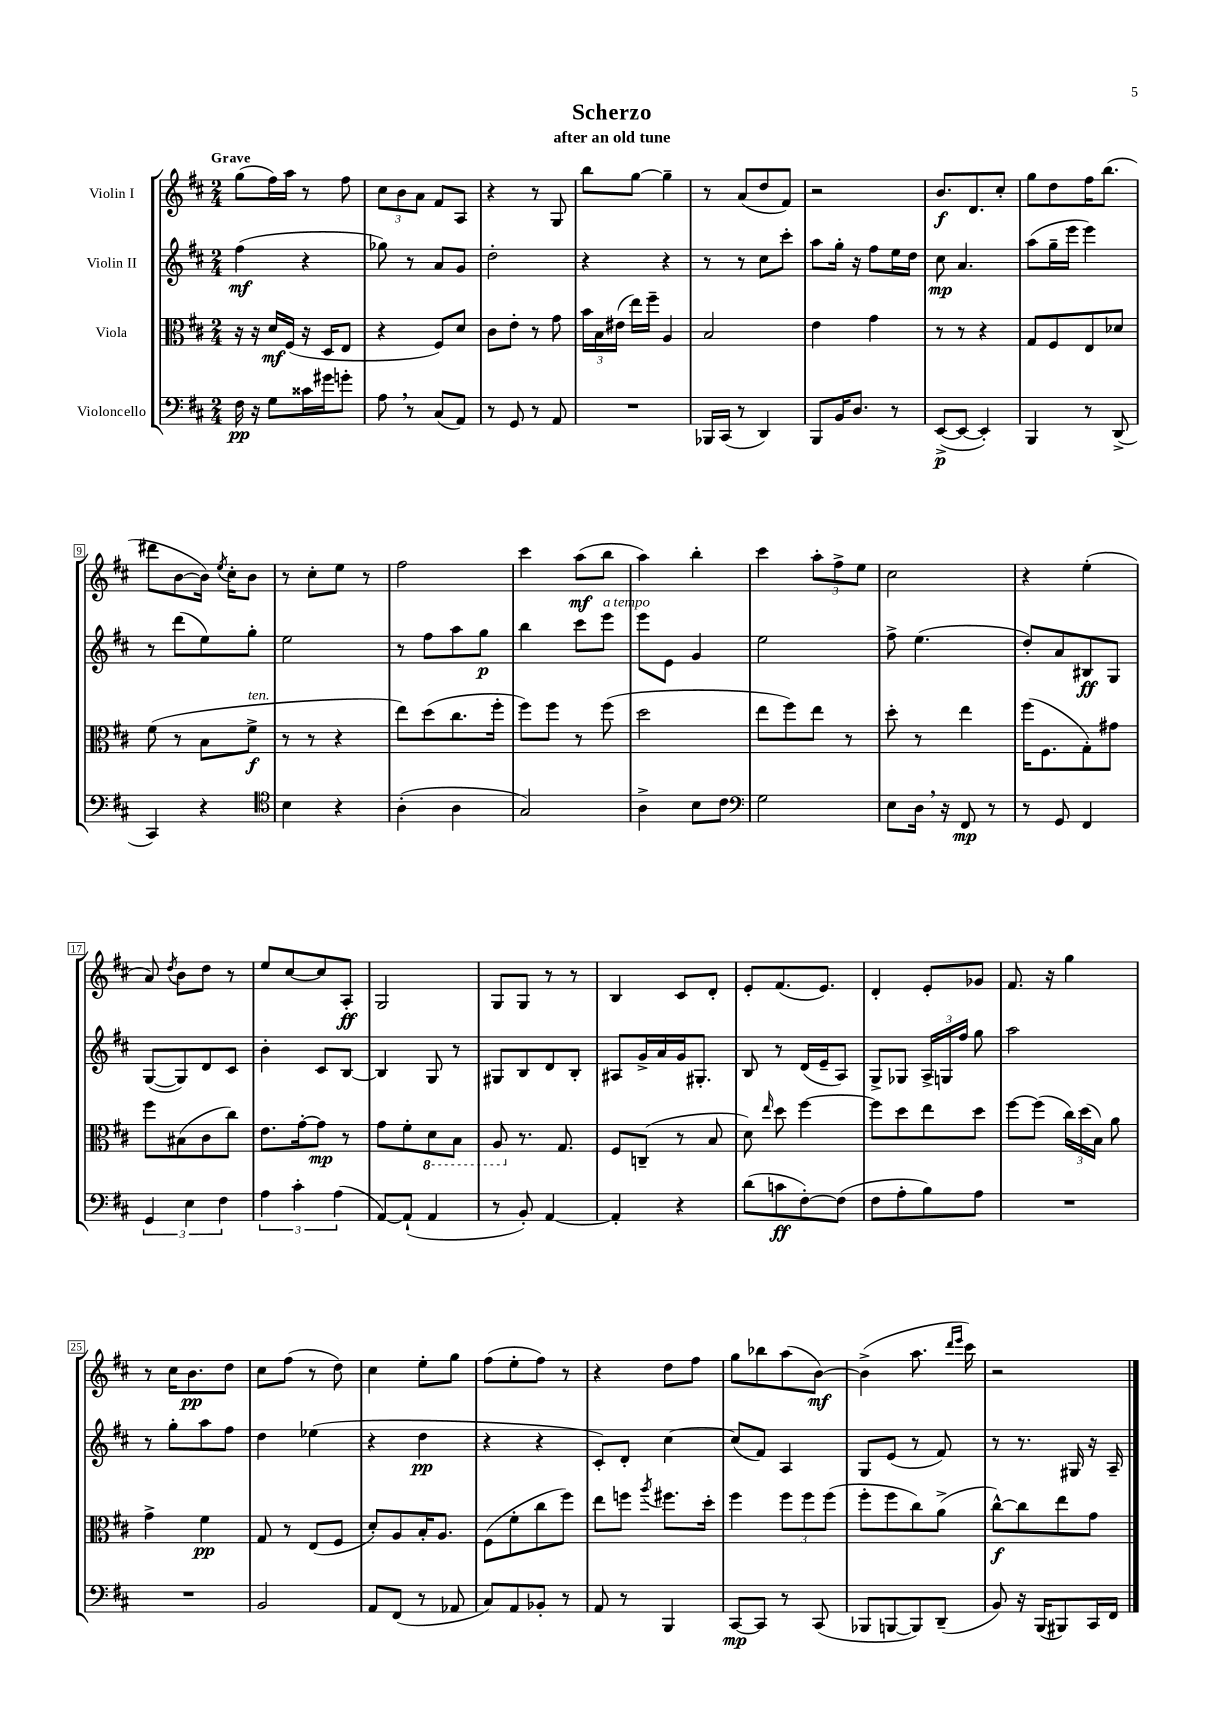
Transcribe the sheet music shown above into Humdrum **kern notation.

**kern	**kern	**kern	**kern
*staff4	*staff3	*staff2	*staff1
*clefF4	*clefC3	*clefG2	*clefG2
*k[f#c#]	*k[f#c#]	*k[f#c#]	*k[f#c#]
*M2/4	*M2/4	*M2/4	*M2/4
16F#	16r	(4ff#	(8gg
16r	16r	.	.
8G	16d	.	16ff#)
.	(16F#	.	16aa
16c##	16r	4r	8r
16g#	16D	.	.
8g'	8E	.	8ff#
=	=	=	=
8A	4r	8gg-)	12cc#
.	.	.	12b
8r	.	8r	.
.	.	.	12a
(8C#	8F#)	8a	8f#
8AA)	8d	8g	8A
=	=	=	=
8r	8c#	2dd'	4r
8GG	8e'	.	.
8r	8r	.	8r
8AA	8g	.	8G
=	=	=	=
2r	24b	4r	8bb
.	24B	.	.
.	(24e#	.	.
.	16ee)	.	[8gg
.	16ff#~	.	.
.	4A	4r	4gg~]
=	=	=	=
16BBB-	2B	8r	8r
(16CC#	.	.	.
8r	.	8r	(8a
4DD)	.	8cc#	8dd
.	.	8ccc#'	8f#)
=	=	=	=
8BBB	4e	8aa	2r
16BB	.	16gg'	.
8.D	.	16r	.
.	4g	8ff#	.
8r	.	16ee	.
.	.	16dd	.
=	=	=	=
([8EE^	8r	8cc#	8.b
8EE_	8r	4.a	.
.	.	.	8.d
4EE'])	4r	.	.
.	.	.	8cc#'
=	=	=	=
4BBB	8G	(8aa	8gg
.	8F#	16gg~	8dd
.	.	16eee	.
8r	8E	4eee)	16ff#
.	.	.	(8.bb
(8DD^	8d-	.	.
=	=	=	=
4CC#)	(8f#	8r	8ddd#
.	8r	(8ddd	[8b
4r	8B	8ee)	16b])
.	.	.	8qee
.	.	.	16cc#'
.	8f#^	8gg'	8b
=	=	=	=
*clefC4	*	*	*
4B	8r	2ee	8r
.	8r	.	8cc#'
4r	4r	.	8ee
.	.	.	8r
=	=	=	=
(4A'	8ee)	8r	2ff#
.	(8dd	8ff#	.
4A	8.cc#	8aa	.
.	.	8gg	.
.	16ff#'	.	.
=	=	=	=
2G)	8ff#)	4bb	4ccc#
.	8ff#	.	.
.	8r	8ccc#	(8aa
.	(8ff#	8eee	8bb
=	=	=	=
4A^	2dd	8eee	4aa)
.	.	8e	.
8B	.	4g	4bb'
8c#	.	.	.
=	=	=	=
*clefF4	*	*	*
2G	8ee	2ee	4ccc#
.	8ff#)	.	.
.	8ee	.	12aa'
.	.	.	12ff#^
.	8r	.	.
.	.	.	12ee
=	=	=	=
8E	8dd'	8ff#^	2cc#
16D	8r	(4.ee	.
16r	.	.	.
8FF#	4ee	.	.
8r	.	.	.
=	=	=	=
8r	(16ff#	8dd')	4r
.	8.F#	.	.
8GG	.	8a	.
4FF#	8G')	8B#	(4ee'
.	8g#	8G	.
=	=	=	=
6GG	8ff#	([8G	8a)
.	.	.	8qdd
.	(8B#	8G])	8b
6E	.	.	.
.	8c#	8d	8dd
6F#	.	.	.
.	8cc#)	8c#	8r
=	=	=	=
6A	8.e	4b'	8ee
.	.	.	[8cc#
6c#'	.	.	.
.	[16g'	.	.
.	8g]	8c#	8cc#]
(6A	.	.	.
.	8r	[8B	8A'
=	=	=	=
[8AA)	8g	4B]	2G
(8AA`]	8f#'	.	.
4AA	8D	8G	.
.	8BB	8r	.
=	=	=	=
8r	8AA	8G#	8G
8BB')	8.r	8B	8G
[4AA	.	8d	8r
.	8.G	.	.
.	.	8B'	8r
=	=	=	=
4AA']	8F#	8A#	4B
.	(8C~	16g^	.
.	.	16a	.
4r	8r	16g	8c#
.	.	8.G#'	.
.	8B	.	8d'
=	=	=	=
(8d	8d)	8B	8e'
.	16qqee	.	.
8c	8dd	8r	(8.f#
[8F#')	[4ff#	(16d	.
.	.	16e~	8.e)
(8F#]	.	8A)	.
=	=	=	=
8F#	8ff#]	8G^	4d'
8A'	8dd	8G-	.
8B)	8ee	24A^	8e'
.	.	24G	.
.	.	24ff#	.
8A	8dd	8gg	8g-
=	=	=	=
2r	[8ff#	2aa	8.f#
.	(8ff#]	.	.
.	.	.	16r
.	24cc#)	.	4gg
.	(24dd	.	.
.	24B)	.	.
.	8a	.	.
=	=	=	=
2r	4g^	8r	8r
.	.	8gg'	16cc#
.	.	.	8.b
.	4f#	8aa	.
.	.	8ff#	8dd
=	=	=	=
2BB	8G	4dd	8cc#
.	8r	.	(8ff#
.	(8E	(4ee-	8r
.	8F#	.	8dd)
=	=	=	=
8AA	8d')	4r	4cc#
(8FF#	8A	.	.
8r	16B'	4dd	8ee'
.	8.A	.	.
8AA-	.	.	8gg
=	=	=	=
8C#)	(8F#	4r	(8ff#
8AA	8f#'	.	8ee'
8BB-'	8cc#	4r	8ff#)
8r	8ff#)	.	8r
=	=	=	=
8AA	8ee	8c#')	4r
8r	8ff	8d'	.
.	8qaa	.	.
4BBB	8.ff#	[4cc#	8dd
.	.	.	8ff#
.	16dd'	.	.
=	=	=	=
[8CC#	4ff#	(8cc#]	8gg
8CC#]	.	8f#)	8bb-
8r	12ff#	4A	(8aa
.	12ff#	.	.
(8CC#	.	.	[8b)
.	(12ff#	.	.
=	=	=	=
8BBB-	8ff#'	8G	(4b^]
[8BBB	8ff#	(8e	.
8BBB])	8cc#)	8r	8.aa
(8DD~	(8a^	8f#)	.
.	.	.	16qqddd
.	.	.	16qqeee
.	.	.	16ccc#)
=	=	=	=
8BB)	[8cc#^^)	8r	2r
16r	8cc#]	8.r	.
(16BBB	.	.	.
8BBB#)	8ee	.	.
.	.	16G#	.
16CC#	8g	16r	.
16FF#	.	16A~	.
==	==	==	==
*-	*-	*-	*-
